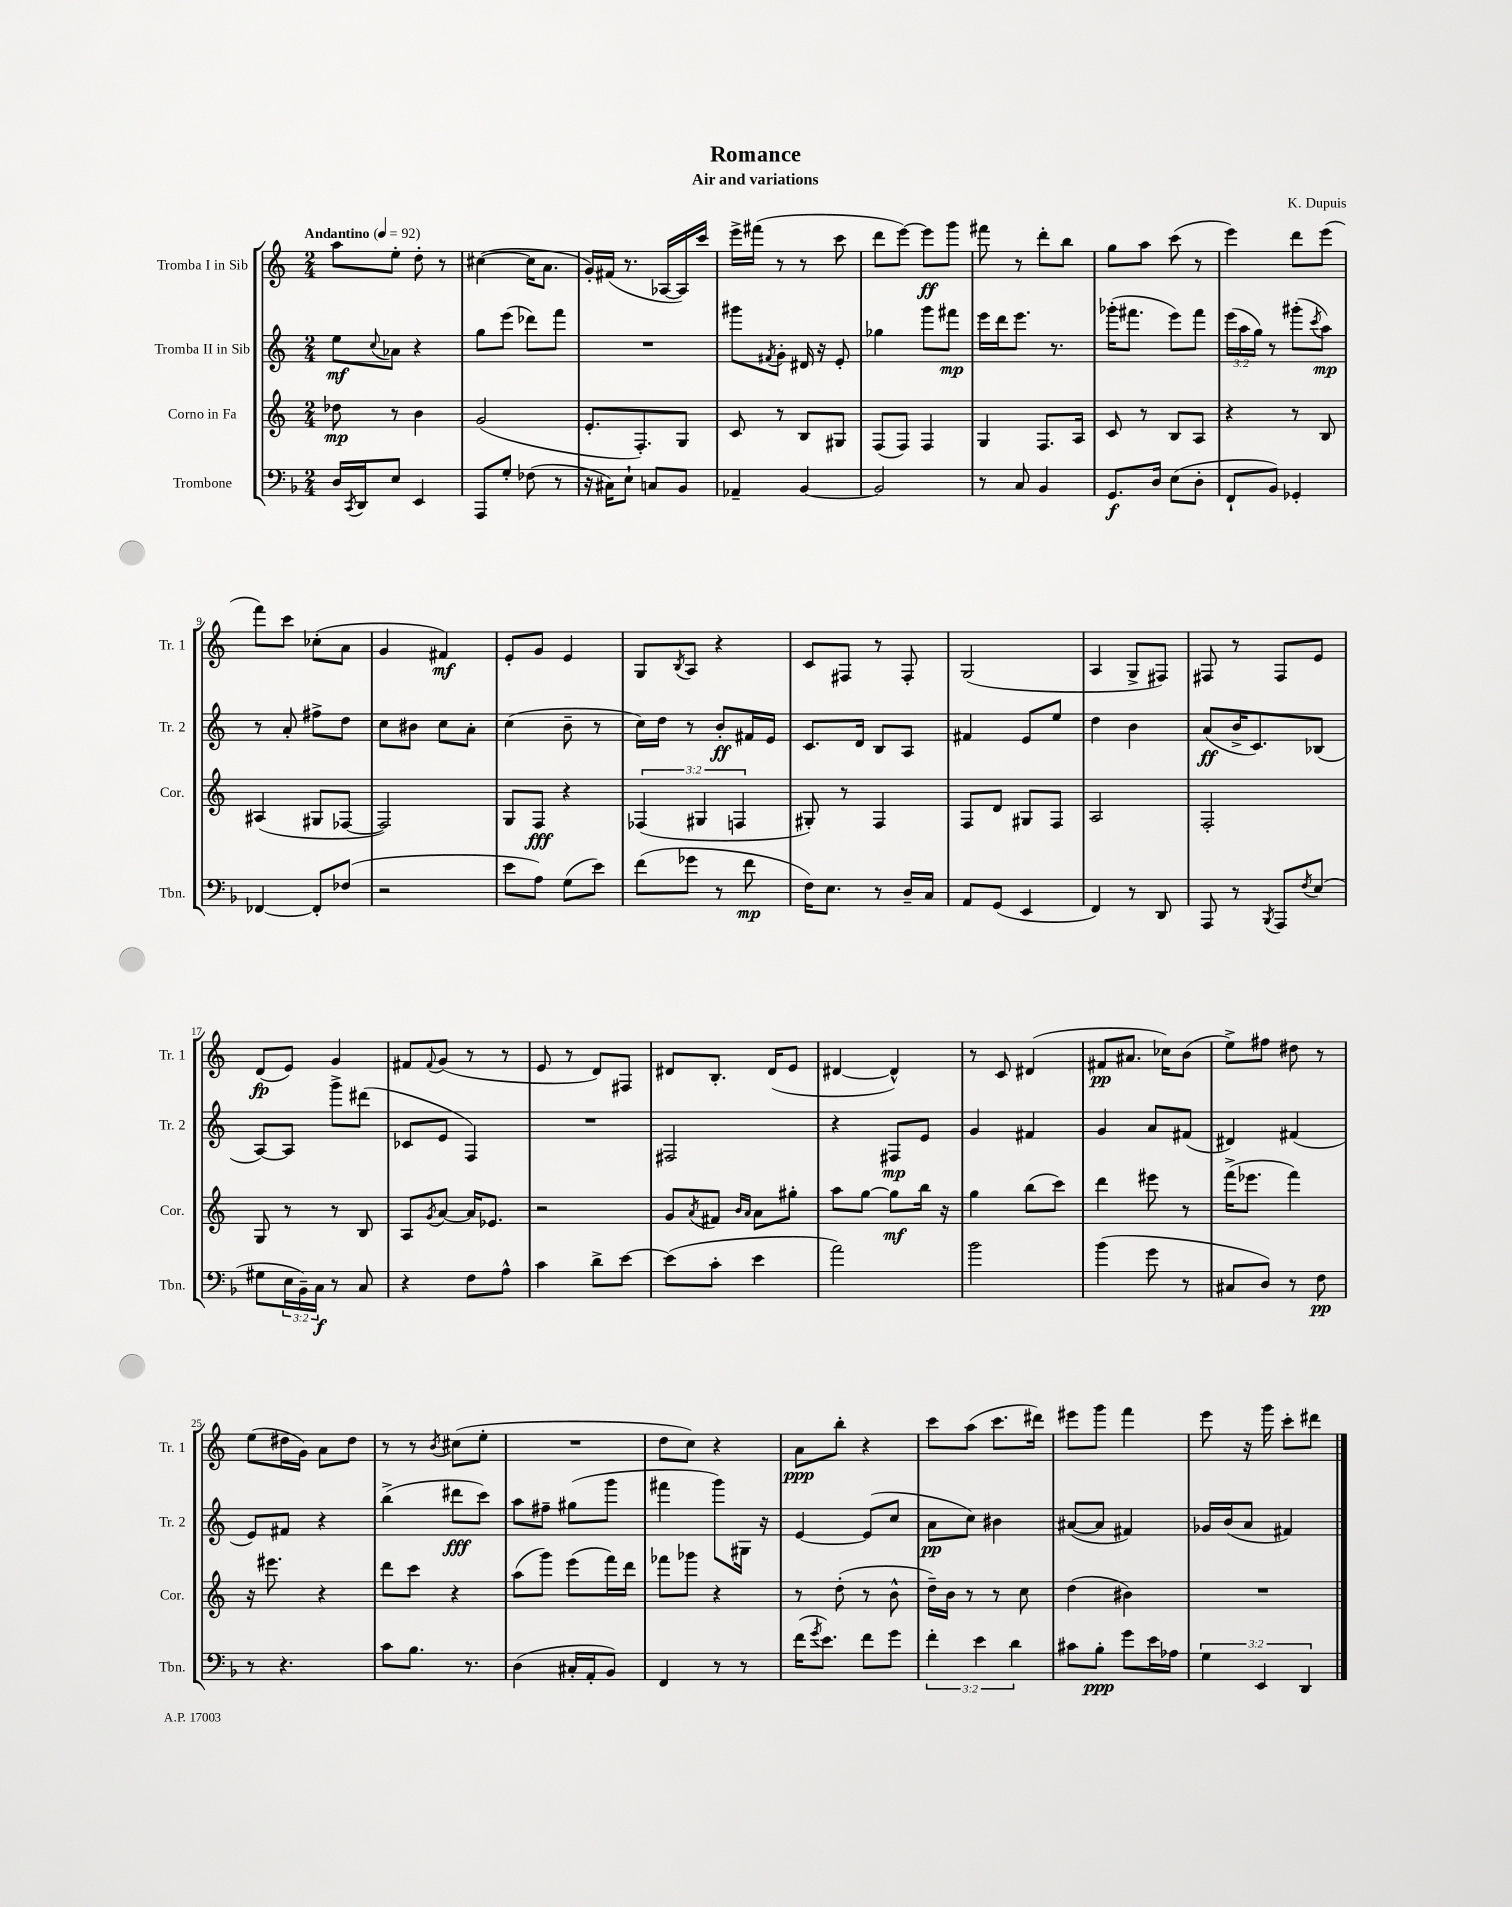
\header { title = "Romance" composer = "K. Dupuis" subtitle = "Air and variations" }
<<
\new StaffGroup <<
\new Staff = "s0" \with { instrumentName = "Tromba I in Sib" shortInstrumentName = "Tr. 1" } {
    \clef treble \key c \major \numericTimeSignature \time 2/4 \tempo "Andantino" 4 = 92
    a''8 e''8-. d''8-. r8 |
    cis''4~( cis''16 a'8. |
    g'16-.) fis'16( r8. aes16~ aes16) c'''16 |
    e'''16-> fis'''16( r8 r8 c'''8 |
    d'''8 e'''8~) e'''8\ff g'''8 |
    fis'''8 r8 d'''8-. b''8 |
    g''8 a''8 c'''8( r8 |
    e'''4) d'''8 e'''8( |
    f'''8) c'''8 ces''8-.( a'8 |
    g'4 fis'4\mf) |
    e'8-. g'8 e'4 |
    g8 \acciaccatura { b8 } a8 r4 |
    c'8 fis8 r8 fis8-. |
    g2( |
    a4 g8-> fis8) |
    fis8 r8 fis8 e'8 |
    d'8\fp( e'8) g'4 |
    fis'8 \appoggiatura { fis'8 } g'8( r8 r8 |
    e'8 r8 d'8) fis8 |
    dis'8 b8.-. dis'16( e'8 |
    dis'4~ dis'4-^) |
    r8 c'8 dis'4( |
    fis'8\pp ais'8. ces''16) b'8( |
    e''8->) fis''8 dis''8 r8 |
    e''8( dis''16 g'16) a'8 dis''8 |
    r8 r8 \acciaccatura { b'8 } cis''8( e''8-. |
    R2 |
    d''8 c''8) r4 |
    a'8\ppp b''8-. r4 |
    c'''8 a''8( c'''8. dis'''16) |
    eis'''8 g'''8 f'''4 |
    e'''8 r16 g'''16 c'''8-. dis'''8 \bar "|." |
}
\new Staff = "s1" \with { instrumentName = "Tromba II in Sib" shortInstrumentName = "Tr. 2" } {
    \clef treble \key c \major \numericTimeSignature \time 2/4 \override Staff.TupletNumber.text = #tuplet-number::calc-fraction-text
    e''8\mf \appoggiatura { c''8 } aes'8 r4 |
    g''8 e'''8( des'''8) f'''8 |
    R2 |
    gis'''8 \acciaccatura { fis'8 } g'8-. dis'16 r16 e'8-. |
    ges''4 g'''8 fis'''8\mp |
    e'''16 d'''16 e'''8. r8. |
    ges'''16-.( fis'''8. e'''8) fis'''8 |
    \tuplet 3/2 { e'''16( a''16 g''16) } r8 gis'''8-.( \acciaccatura { c'''8 } a''8\mp) |
    r8 a'8-. fis''8-> d''8 |
    c''8 bis'8 c''8 a'8-. |
    c''4( b'8-- r8 |
    c''16) d''16 r8 b'8-.\ff fis'16 e'16 |
    c'8. d'16 b8 a8 |
    fis'4 e'8 e''8 |
    d''4 b'4 |
    a'8\ff( b'16-> c'8.) bes8( |
    a8~) a8 g'''8-> dis'''8( |
    ces'8 e'8 f4) |
    R2 |
    fis2 |
    r4 fis8\mp e'8 |
    g'4 fis'4 |
    g'4 a'8 fis'8( |
    dis'4) fis'4( |
    e'8) fis'8 r4 |
    b''4->( dis'''8\fff c'''8) |
    a''8 fis''8-- gis''8( g'''8 |
    fis'''4 g'''8) gis16 r16 |
    e'4~ e'8( c''8 |
    a'8\pp c''8) bis'4 |
    ais'8~( ais'8 fis'4) |
    ges'16 b'16( a'8 fis'4) \bar "|." |
}
\new Staff = "s2" \with { instrumentName = "Corno in Fa" shortInstrumentName = "Cor." } {
    \clef treble \key c \major \numericTimeSignature \time 2/4 \override Staff.TupletNumber.text = #tuplet-number::calc-fraction-text
    des''8\mp r8 b'4 |
    g'2( |
    e'8.-. f8.-.) g8 |
    c'8 r8 b8 gis8 |
    f8( f8) f4 |
    g4 f8. a16 |
    c'8 r8 b8 a8 |
    r4 r8 b8 |
    ais4( gis8 fes8~ |
    fes2) |
    g8 f8\fff r4 |
    \tuplet 3/2 { fes4( gis4 f4 } |
    gis8-.) r8 f4 |
    f8 d'8 gis8 f8 |
    a2 |
    f2-. |
    g8 r8 r8 b8 |
    a8 \acciaccatura { g'8 } a'8~ a'16 ees'8. |
    r2 |
    g'8 \acciaccatura { a'8 } fis'8 \grace { b'16 a'16 } a'8 gis''8-. |
    a''8 g''8~ g''8\mf b''16 r16 |
    g''4 b''8( c'''8) |
    d'''4 eis'''8 r8 |
    f'''16->( ees'''8. f'''4) |
    r16 eis'''8. r4 |
    d'''8 c'''8 r4 |
    a''8( g'''8) e'''8( f'''16) d'''16 |
    fes'''8 ges'''8 r4 |
    r8 d''8-.( r8 b'8-^ |
    d''16--) b'16 r8 r8 c''8 |
    d''4( bis'4) |
    R2 \bar "|." |
}
\new Staff = "s3" \with { instrumentName = "Trombone" shortInstrumentName = "Tbn." } {
    \clef bass \key f \major \numericTimeSignature \time 2/4 \override Staff.TupletNumber.text = #tuplet-number::calc-fraction-text
    d16 \acciaccatura { c,8 } d,16 e8 e,4 |
    a,,8 g8-. fes8( r8 |
    r16 cis16) e8-! c8 bes,8 |
    aes,4-- bes,4~ |
    bes,2 |
    r8 c8 bes,4 |
    g,8.\f d16 e8( d8-. |
    f,8-! bes,8) ges,4-. |
    fes,4~ fes,8-. fes8( |
    r2 |
    e'8 a8) g8( e'8) |
    f'8( ges'8 r8 f'8\mp |
    f16) e8. r8 d16-- c16 |
    a,8 g,8( e,4 |
    f,4) r8 d,8 |
    a,,8 r8 \acciaccatura { bes,,8 } a,,8 \acciaccatura { f8 } e8( |
    gis8 \tuplet 3/2 { e16 bes,16--) c16\f } r8 c8 |
    r4 f8 a8-^ |
    c'4 d'8-> e'8~ |
    e'8( c'8-. e'4 |
    a'2) |
    bes'2 |
    bes'4( g'8 r8 |
    cis8 d8) r8 f8\pp |
    r8 r4. |
    c'8 bes8. r8. |
    d4( cis16-. a,16-. bes,8) |
    f,4 r8 r8 |
    f'16( \acciaccatura { g'8 } e'8.) f'8 g'8 |
    \tuplet 3/2 { f'4-. e'4 d'4 } |
    cis'8 bes8-.\ppp g'8 e'16 aes16 |
    \tuplet 3/2 { g4 e,4 d,4 } \bar "|." |
}
>>
>>
